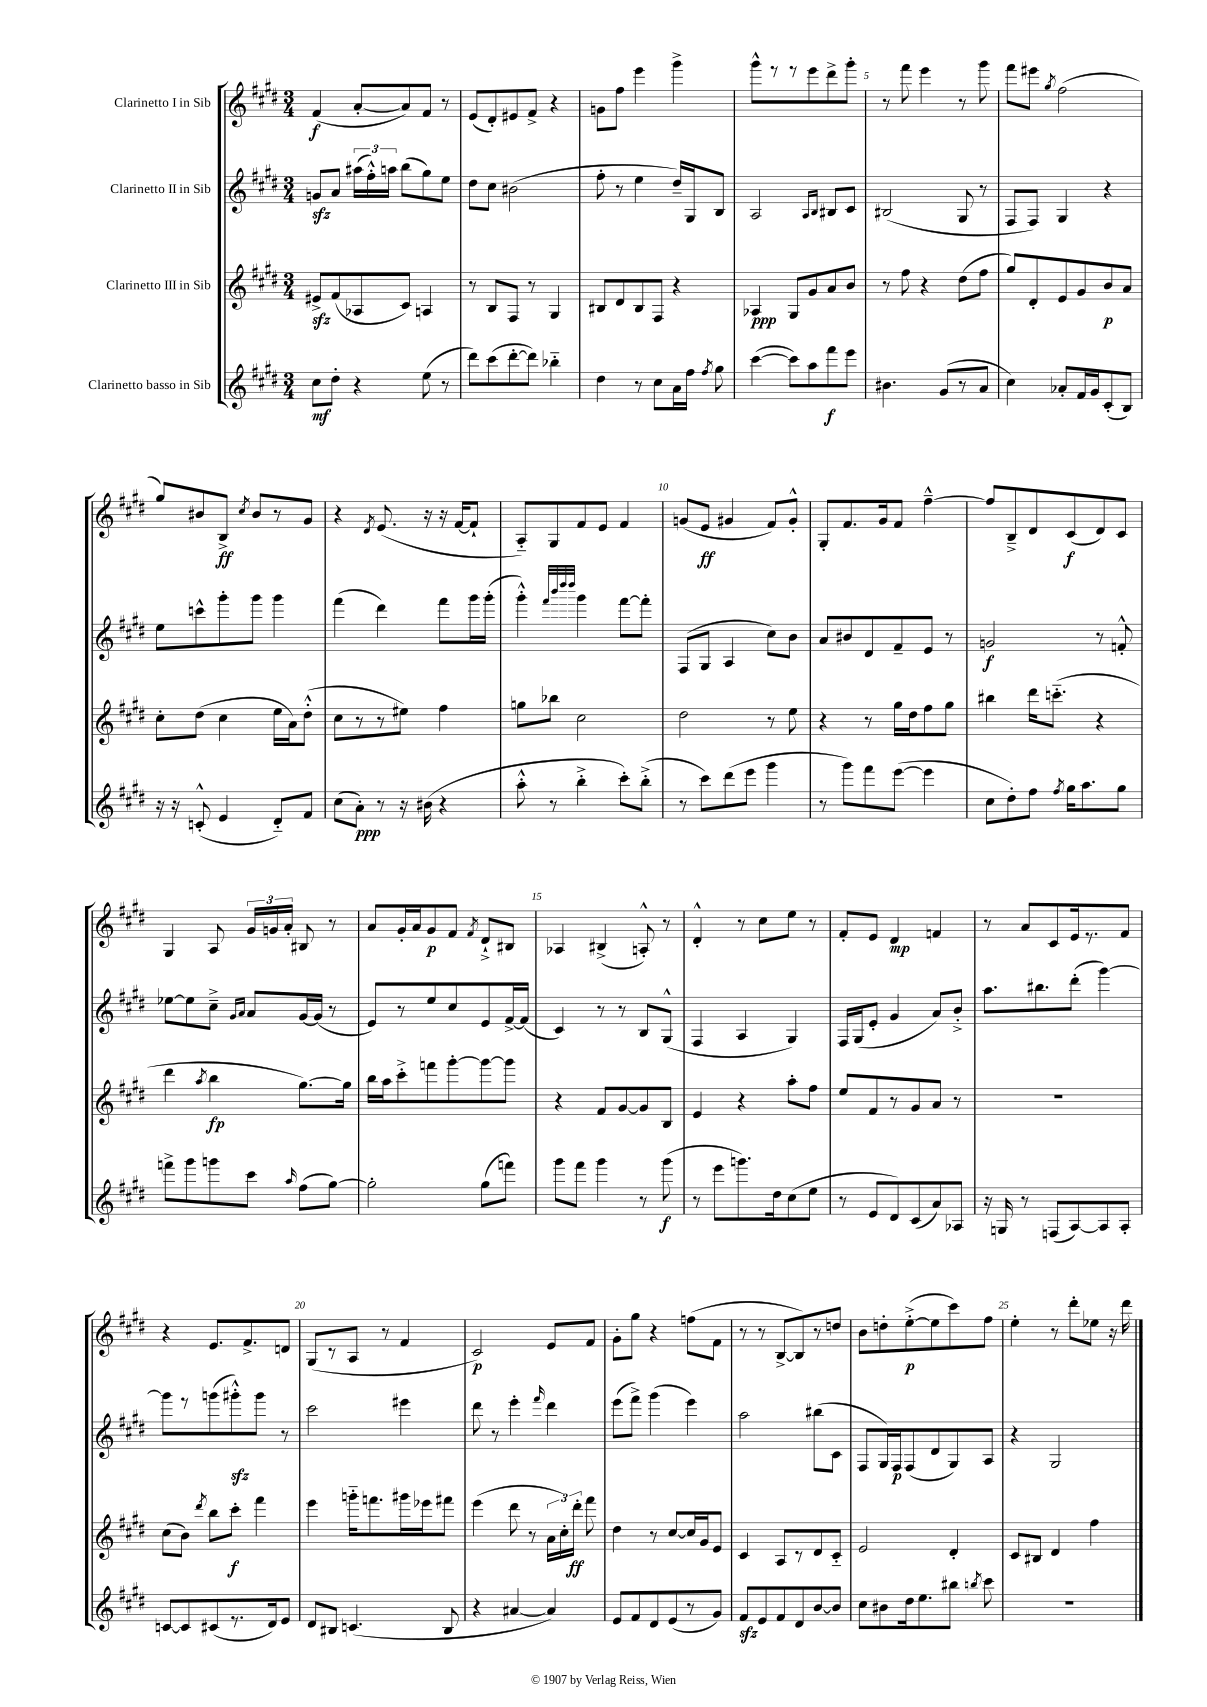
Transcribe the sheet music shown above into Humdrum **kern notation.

**kern	**dynam	**kern	**dynam	**kern	**dynam	**kern	**dynam
*part4	*part4	*part3	*part3	*part2	*part2	*part1	*part1
*staff4	*staff4	*staff3	*staff3	*staff2	*staff2	*staff1	*staff1
*I"Clarinetto basso in Sib	*	*I"Clarinetto III in Sib	*	*I"Clarinetto II in Sib	*	*I"Clarinetto I in Sib	*
*clefG2	*	*clefG2	*	*clefG2	*	*clefG2	*
*k[f#c#g#d#]	*	*k[f#c#g#d#]	*	*k[f#c#g#d#]	*	*k[f#c#g#d#]	*
*M3/4	*	*M3/4	*	*M3/4	*	*M3/4	*
=1	=1	=1	=1	=1	=1	=1	=1
8cc#\L	mf	8e#Xzz^/L	.	8gnzz/L	.	(4f#/	f
8dd#'\J	.	(8f#/	.	8a/J	.	.	.
4r	.	8A-X/	.	(24aa#X\LL	.	[8a'/L	.
.	.	.	.	24ff#'^^\)	.	.	.
.	.	.	.	24aan\JJ	.	.	.
.	.	8c#/J)	.	(8bb\L	.	8a/])	.
(8ee\	.	4An/	.	8gg#\)	.	8f#/J	.
8r	.	.	.	8ee\J	.	8r	.
=2	=2	=2	=2	=2	=2	=2	=2
8ddd#\L)	.	8r	.	8dd#\L	.	(8e/L	.
(8ccc#\	.	8B/L	.	8cc#\J	.	8d#'/)	.
[8ddd#'\	.	8F#/J	.	(2b#X\	.	8e#X/	.
8ddd#\J])	.	8r	.	.	.	8f#^/J	.
4bb-X\	.	4G#/	.	.	.	4r	.
=3	=3	=3	=3	=3	=3	=3	=3
4dd#\	.	8B#X/L	.	8ff#'\	.	8gn\L	.
.	.	8d#/	.	8r	.	8ff#\J	.
8r	.	8B#/	.	4ee\	.	4eee\	.
8cc#\L	.	8F#/J	.	.	.	.	.
16a\L	.	4r	.	16dd#~/LL)	.	4ggg#^\	.
16ff#\JJ	.	.	.	16G#/J	.	.	.
8qff#/	.	.	.	.	.	.	.
8gg#\	.	.	.	8B/J	.	.	.
=4	=4	=4	=4	=4	=4	=4	=4
([4ccc#\	.	4A-X/	ppp	2A/	.	8ggg#^^\L	.
.	.	.	.	.	.	8r	.
8ccc#\L])	.	8G#/L	.	.	.	8r	.
8aa\	.	8g#/	.	.	.	8eee\	.
.	.	.	.	16qqA/LL	.	.	.
.	.	.	.	16qqB/JJ	.	.	.
8fff#\	f	8a/	.	8B#X/L	.	8ddd#^\	.
8eee\J	.	8b/J	.	8c#/J	.	8ggg#'\J	.
=5	=5	=5	=5	=5	=5	=5	=5
4.b#X\	.	8r	.	(2B#X/	.	8r	.
.	.	8ff#\	.	.	.	8fff#\	.
.	.	4r	.	.	.	4eee\	.
(8g#/L	.	.	.	.	.	.	.
8r	.	(8dd#\L	.	8G#/	.	8r	.
8a/J	.	8ff#\J	.	8r	.	8ggg#\	.
=6	=6	=6	=6	=6	=6	=6	=6
4cc#\)	.	8gg#/L)	.	8F#/L	.	8fff#\L	.
.	.	8d#'/	.	8F#/J)	.	8eee#X\J	.
.	.	.	.	.	.	8qgg#/	.
8a-X'/L	.	8e/	.	4G#/	.	(2ff#\	.
16f#/L	.	8g#/	.	.	.	.	.
16g#/J	.	.	.	.	.	.	.
(8c#'/	.	8b/	p	4r	.	.	.
8B/J)	.	8a/J	.	.	.	.	.
!!LO:LB:g=z
=7	=7	=7	=7	=7	=7	=7	=7
16r	.	8cc#'\L	.	8ee\L	.	8gg#/L)	.
16r	.	.	.	.	.	.	.
(8cn'^^/	.	(8dd#\J	.	8cccn^^\	.	8b#X/	.
4e/	.	4cc#\	.	8ggg#'\	.	8B^/J	ff
.	.	.	.	.	.	8qcc#/	.
.	.	.	.	8ggg#\J	.	8b#/L	.
8d#/L)	.	16ee\LL	.	4ggg#\	.	8r	.
.	.	16a\J)	.	.	.	.	.
8f#/J	.	(8dd#'^^\J	.	.	.	8g#/J	.
=8	=8	=8	=8	=8	=8	=8	=8
(8cc#\L	.	8cc#\L	.	(4fff#\	.	4r	.
8a'\J)	ppp	8r	.	.	.	.	.
.	.	.	.	.	.	8qd#/	.
8r	.	8r	.	4ddd#\)	.	(8.e/	.
16r	.	8ee#X\J)	.	.	.	.	.
(16b#X\	.	.	.	.	.	16r	.
4r	.	4ff#\	.	8fff#\L	.	16r	.
.	.	.	.	.	.	[16f#/KL	.
.	.	.	.	16ggg#\L	.	8f#`/J]	.
.	.	.	.	(16ggg#'\JJ	.	.	.
=9	=9	=9	=9	=9	=9	=9	=9
8aa'^^\	.	8ggn\L	.	4ggg#'^^\)	.	8A/L)	.
8r	.	8bb-X\J	.	.	.	8G#/	.
.	.	.	.	32qqfff#/LLL	.	.	.
.	.	.	.	32qqbbb/	.	.	.
.	.	.	.	32qqdddd#/	.	.	.
.	.	.	.	32qqdddd#/JJJ	.	.	.
4bb'^\	.	2cc#\	.	4ggg#\	.	8f#/	.
.	.	.	.	.	.	8e/J	.
8ccc#'\L)	.	.	.	[8fff#\L	.	4f#/	.
(8bb'^\J	.	.	.	8fff#'\J]	.	.	.
=10	=10	=10	=10	=10	=10	=10	=10
8r	.	2dd#\	.	(8F#/L	.	(8gn/L	.
8ccc#\L)	.	.	.	8G#/J	.	8e/J	ff
(8ddd#\	.	.	.	4A/	.	4g#X/	.
8eee\J	.	.	.	.	.	.	.
4ggg#\	.	8r	.	8cc#\L)	.	8f#/L)	.
.	.	8ee\	.	8b\J	.	8g#'^^/J	.
=11	=11	=11	=11	=11	=11	=11	=11
8r	.	4r	.	8a/L	.	8G#'/L	.
8ggg#\L)	.	.	.	8b#X/	.	8.f#/	.
8fff#\	.	8r	.	8d#/	.	.	.
.	.	.	.	.	.	16g#/k	.
([8eee\J	.	16gg#\LL	.	8f#~/	.	8f#/J	.
.	.	16dd#\J	.	.	.	.	.
4eee\]	.	8ff#\	.	8e/J	.	[4ff#~^^\	.
.	.	8gg#\J	.	8r	.	.	.
=12	=12	=12	=12	=12	=12	=12	=12
8cc#\L	.	4bb#X\	.	2gn/	f	8ff#/L]	.
8dd#'\)	.	.	.	.	.	8B~^/	.
8ff#\J	.	16ddd#\KL	.	.	.	8d#/	.
.	.	(8.cccn\J	.	.	.	.	.
8qff#/	.	.	.	.	.	.	.
16gg#\KL	.	.	.	.	.	(8c#/	f
8.aa\	.	.	.	.	.	.	.
.	.	4r	.	8r	.	8d#/)	.
8gg#\J	.	.	.	8fn'^^/	.	8c#/J	.
!!LO:LB:g=z
=13	=13	=13	=13	=13	=13	=13	=13
8fffn^\L	.	4ddd#\	.	[8ee-X\L	.	4G#/	.
8ggg#\	.	.	.	8ee-\]	.	.	.
.	.	8qaa/	.	.	.	.	.
8gggn\	.	4bb\	fp	8cc#~^\J	.	8A/	.
.	.	.	.	16qqg#/LL	.	.	.
.	.	.	.	16qqa/JJ	.	.	.
8ccc#\J	.	.	.	8a/L	.	24g#/LL	.
.	.	.	.	.	.	24gn/	.
.	.	.	.	.	.	24a'/JJ	.
16qqaa/	.	.	.	.	.	.	.
(8ff#\L	.	[8.gg#\L)	.	[16g#/L	.	8B#X/	.
.	.	.	.	(16g#/JJ]	.	.	.
[8gg#\J)	.	.	.	8r	.	8r	.
.	.	16gg#\Jk]	.	.	.	.	.
=14	=14	=14	=14	=14	=14	=14	=14
2gg#'\]	.	16bb\LL	.	8e/L)	.	8a/L	.
.	.	16aa\J	.	.	.	.	.
.	.	8ccc#'^\	.	8r	.	16g#'/L	.
.	.	.	.	.	.	16a/J	.
.	.	8fffn\	.	8ee/	.	8g#/	p
.	.	[8ggg#'\	.	8cc#/	.	8f#/J	.
.	.	.	.	.	.	8qf#/	.
(8gg#\L	.	8ggg#\_	.	8e/	.	8d#`^/L	.
8fffn\J)	.	8ggg#\J]	.	[16f#^/L	.	8B#X/J	.
.	.	.	.	(16f#/JJ]	.	.	.
=15	=15	=15	=15	=15	=15	=15	=15
8ggg#\L	.	4r	.	4c#/)	.	4A-X/	.
8fff#\J	.	.	.	.	.	.	.
4ggg#\	.	8f#/L	.	8r	.	(4B#X^/	.
.	.	[8g#/	.	8r	.	.	.
8r	.	8g#/]	.	8B/L	.	8An'^^/)	.
(8ggg#\	f	8B/J	.	(8G#^^/J	.	8r	.
=16	=16	=16	=16	=16	=16	=16	=16
8r	.	4e/	.	4F#/	.	4d#'^^/	.
8eee\L	.	.	.	.	.	.	.
8.gggn\)	.	4r	.	4A/	.	8r	.
.	.	.	.	.	.	8cc#\L	.
16dd#\k	.	.	.	.	.	.	.
(8cc#\	.	8aa'\L	.	4G#/)	.	8ee\J	.
8ee\J	.	8ff#\J	.	.	.	8r	.
=17	=17	=17	=17	=17	=17	=17	=17
8r	.	8ee/L	.	16F#/LL	.	8f#'/L	.
.	.	.	.	(16G#/J	.	.	.
8e/L	.	8f#/	.	8e'/J	.	8e/J	.
8d#/)	.	8r	.	4g#/	.	4d#/	mp
(8c#/	.	8g#/	.	.	.	.	.
8a/)	.	8a/J	.	8a/L)	.	4fn/	.
8A-X/J	.	8r	.	8b'^/J	.	.	.
=18	=18	=18	=18	=18	=18	=18	=18
16r	.	2.r	.	8.aa\L	.	8r	.
16Gn/	.	.	.	.	.	.	.
8r	.	.	.	.	.	8a/L	.
.	.	.	.	8.bb#X\	.	.	.
(8Fn/L	.	.	.	.	.	8c#/	.
[8A/)	.	.	.	(8ddd#'\J	.	16e/k	.
.	.	.	.	.	.	8.r	.
8A/]	.	.	.	[4ggg#\)	.	.	.
8A'/J	.	.	.	.	.	8f#/J	.
!!LO:LB:g=z
=19	=19	=19	=19	=19	=19	=19	=19
[8cn/L	.	(8cc#\L	.	8ggg#\L]	.	4r	.
8c/]	.	8b\J)	.	8r	.	.	.
.	.	8qddd#/	.	.	.	.	.
(8c#X/	.	8bb\L	.	(8gggn\	.	8.e/L	.
8.r	.	8ccc#'\J	f	8ggg#Xzz'^^\)	.	.	.
.	.	.	.	.	.	8.f#^/	.
.	.	4fff#\	.	8ggg#\J	.	.	.
16d#/k)	.	.	.	.	.	.	.
8e/J	.	.	.	8r	.	8dn/J	.
=20	=20	=20	=20	=20	=20	=20	=20
8d#/L	.	4eee\	.	2ccc#\	.	(8G#/L	.
8B#X/J	.	.	.	.	.	8r	.
(4.cn/	.	16gggn\KL	.	.	.	8A/J	.
.	.	8.fffn\	.	.	.	.	.
.	.	.	.	.	.	8r	.
.	.	16ggg#X\L	.	4eee#X\	.	4f#/	.
.	.	16eee-X\J	.	.	.	.	.
8B#/	.	8fff#X\J	.	.	.	.	.
=21	=21	=21	=21	=21	=21	=21	=21
4r	.	(4eee\	.	8ddd#\	.	2c#/)	p
.	.	.	.	8r	.	.	.
[4a#X/	.	8ddd#\	.	4eee'\	.	.	.
.	.	8r	.	.	.	.	.
.	.	.	.	16qqfff#/	.	.	.
4a#/])	.	24a\LL	.	4ddd#\	.	8e/L	.
.	.	24cc#'\)	.	.	.	.	.
.	.	24ddd#'\JJ	ff	.	.	.	.
.	.	8fff#\	.	.	.	8f#/J	.
=22	=22	=22	=22	=22	=22	=22	=22
8e/L	.	4dd#\	.	(8eee\L	.	8g#'\L	.
8f#/	.	.	.	8fff#^\J)	.	8gg#\J	.
8d#/	.	8r	.	(4ggg#\	.	4r	.
(8e/	.	[8cc#/L	.	.	.	.	.
8r	.	16cc#/L]	.	4eee\)	.	(8ffn\L	.
.	.	16g#/J	.	.	.	.	.
8g#/J)	.	8e/J	.	.	.	8f#\J	.
=23	=23	=23	=23	=23	=23	=23	=23
8f#zz/L	.	4c#/	.	2aa\	.	8r	.
8e/	.	.	.	.	.	8r	.
8f#/	.	8A/L	.	.	.	[8B^/L	.
8d#/	.	8r	.	.	.	8B/])	.
[8b/	.	8d#/	.	(8bb#X\L	.	8r	.
8b/J]	.	8c#/J	.	8c#\J	.	8ddn/J	.
=24	=24	=24	=24	=24	=24	=24	=24
8cc#\L	.	2e/	.	8F#/L	.	8b\L	.
8b#X\	.	.	.	16G#/L)	.	8ddn'\	.
.	.	.	.	16F#/J	p	.	.
16dd#\k	.	.	.	(8F#/	.	([8ee'^\	p
8.ee\	.	.	.	.	.	.	.
.	.	.	.	8d#/	.	8ee\]	.
8bb#X\J	.	4d#'/	.	8G#/)	.	8ccc#\)	.
8qbbn/	.	.	.	.	.	.	.
8ccc#\	.	.	.	8A/J	.	8ff#\J	.
=25	=25	=25	=25	=25	=25	=25	=25
2.r	.	8c#/L	.	4r	.	4ee'\	.
.	.	8B#X/J	.	.	.	.	.
.	.	4d#/	.	2G#/	.	8r	.
.	.	.	.	.	.	8ddd#'\L	.
.	.	4ff#\	.	.	.	8ee-X\J	.
.	.	.	.	.	.	16r	.
.	.	.	.	.	.	16ddd#\	.
==	==	==	==	==	==	==	==
*-	*-	*-	*-	*-	*-	*-	*-
